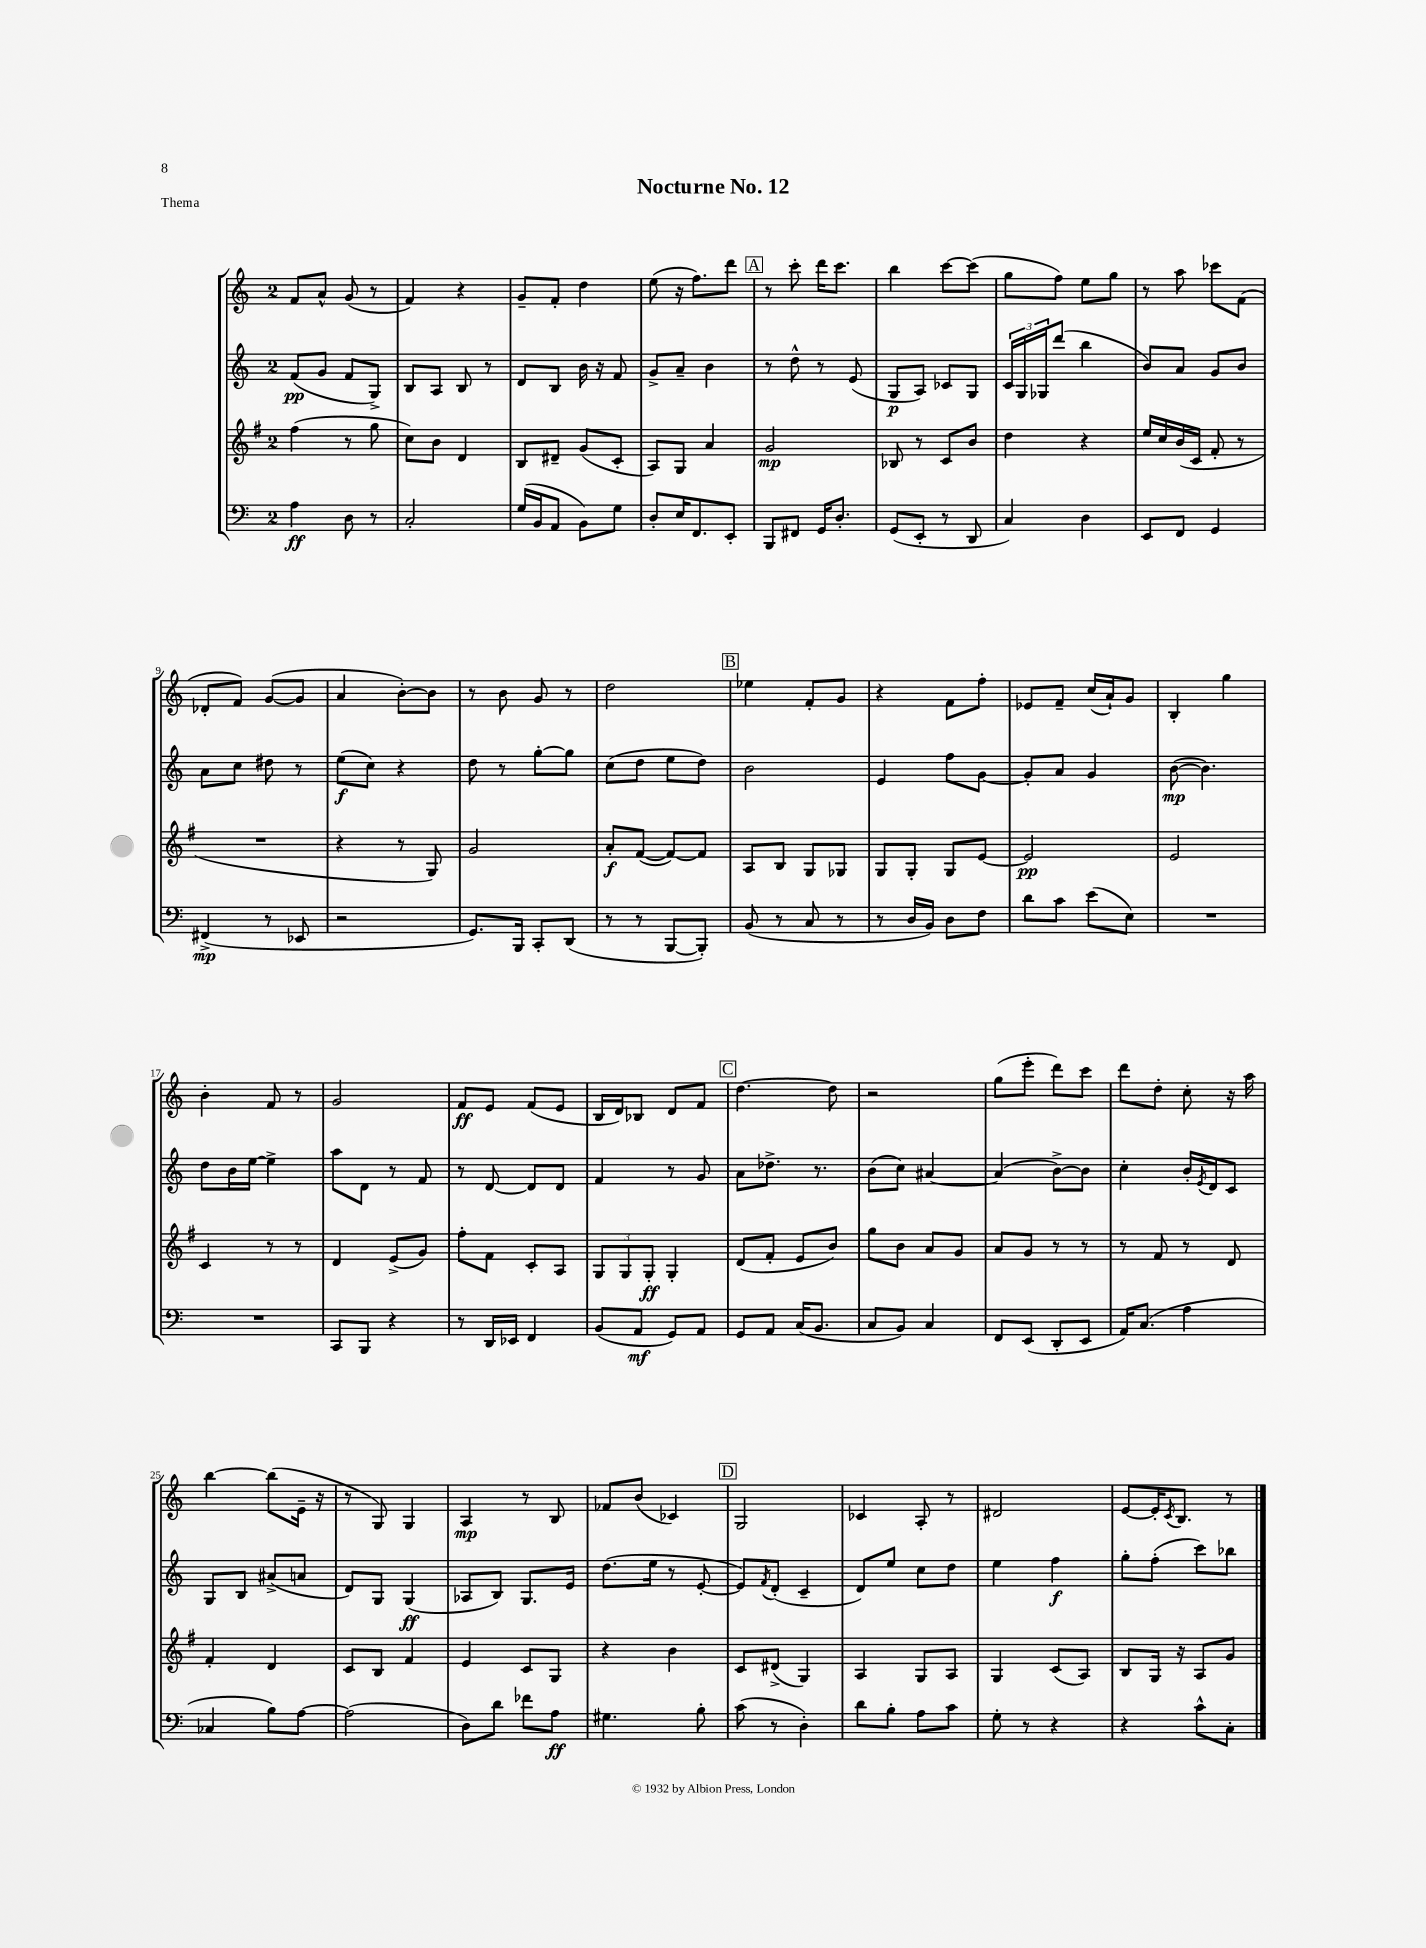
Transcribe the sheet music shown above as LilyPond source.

\header { title = "Nocturne No. 12" piece = "Thema" }
<<
\new StaffGroup <<
\new Staff = "s0" {
    \clef treble \key c \major \once \override Staff.TimeSignature.style = #'single-digit \time 2/4
    f'8 a'8-^ g'8( r8 |
    f'4) r4 |
    g'8-- f'8-. d''4 |
    e''8( r16 f''8.) d'''8 |
    \mark \markup { \box "A" } r8 c'''8-. d'''16 c'''8. |
    b''4 c'''8~ c'''8( |
    g''8 f''8) e''8 g''8 |
    r8 a''8 ces'''8 f'8( |
    des'8-. f'8) g'8~( g'8 |
    a'4 b'8~-.) b'8 |
    r8 b'8 g'8 r8 |
    d''2 |
    \mark \markup { \box "B" } ees''4 f'8-. g'8 |
    r4 f'8 f''8-. |
    ees'8 f'8-- c''16( a'16-!) g'8 |
    b4-. g''4 |
    b'4-. f'8 r8 |
    g'2 |
    f'8\ff e'8 f'8( e'8 |
    b16 d'16) bes8 d'8 f'8 |
    \mark \markup { \box "C" } d''4.~ d''8 |
    r2 |
    g''8( e'''8-. d'''8) c'''8 |
    d'''8 d''8-. c''8-. r16 a''16 |
    b''4~ b''8( e'16-- r16 |
    r8 g8) g4 |
    a4\mp r8 b8 |
    fes'8 b'8( ces'4) |
    \mark \markup { \box "D" } g2 |
    ces'4 a8-. r8 |
    dis'2 |
    e'8~ e'16-. \acciaccatura { c'8 } b8. r8 \bar "|." |
}
\new Staff = "s1" {
    \clef treble \key c \major \once \override Staff.TimeSignature.style = #'single-digit \time 2/4
    f'8\pp( g'8 f'8 g8->) |
    b8 a8 b8 r8 |
    d'8 b8 b'16 r16 f'8 |
    g'8-> a'8-- b'4 |
    \mark \markup { \box "A" } r8 d''8-^ r8 e'8( |
    g8\p a8) ces'8 g8 |
    \tuplet 3/2 { c'16 g16 ges16 } d'''8( b''4 |
    b'8) a'8 g'8 b'8 |
    a'8 c''8 dis''8 r8 |
    e''8\f( c''8) r4 |
    d''8 r8 g''8~-. g''8 |
    c''8( d''8 e''8 d''8) |
    \mark \markup { \box "B" } b'2 |
    e'4 f''8 g'8~ |
    g'8-. a'8 g'4 |
    b'8~\mp( b'4.) |
    d''8 b'16 e''16~ e''4-> |
    a''8 d'8 r8 f'8 |
    r8 d'8~ d'8 d'8 |
    f'4 r8 g'8 |
    \mark \markup { \box "C" } a'8 des''8.-> r8. |
    b'8( c''8) ais'4~ |
    ais'4( b'8~->) b'8 |
    c''4-. b'16-. \acciaccatura { e'8 } d'16 c'8 |
    g8 b8 ais'8->( a'8 |
    d'8) g8 g4\ff( |
    aes8 b8) g8. e'16 |
    d''8.( e''16 r8 e'8~-. |
    \mark \markup { \box "D" } e'8) \acciaccatura { f'8 } d'8-.( c'4-- |
    d'8) e''8 c''8 d''8 |
    e''4 f''4\f |
    g''8-. f''8-.( c'''8) bes''8 \bar "|." |
}
\new Staff = "s2" {
    \clef treble \key g \major \once \override Staff.TimeSignature.style = #'single-digit \time 2/4
    fis''4( r8 g''8 |
    c''8) b'8 d'4 |
    b8 dis'8-- g'8( c'8-. |
    a8) g8 a'4 |
    \mark \markup { \box "A" } g'2\mp |
    bes8 r8 c'8 b'8 |
    d''4 r4 |
    e''16 c''16 b'16( c'16 fis'8-. r8 |
    R2 |
    r4 r8 g8) |
    g'2 |
    a'8-.\f fis'8~( fis'8~) fis'8 |
    \mark \markup { \box "B" } a8 b8 g8 ges8 |
    g8 g8-. g8 e'8~ |
    e'2\pp |
    e'2 |
    c'4 r8 r8 |
    d'4 e'8->( g'8) |
    fis''8-. fis'8 c'8-. a8 |
    \tuplet 3/2 { g8 g8 g8-.\ff } g4-. |
    \mark \markup { \box "C" } d'8( fis'8-. e'8 b'8) |
    g''8 b'8 a'8 g'8 |
    a'8 g'8 r8 r8 |
    r8 fis'8 r8 d'8 |
    fis'4-. d'4 |
    c'8 b8 fis'4 |
    e'4 c'8 g8 |
    r4 b'4 |
    \mark \markup { \box "D" } c'8 dis'8->( g4) |
    a4 g8 a8 |
    g4 c'8( a8) |
    b8 g16 r16 a8 g'8 \bar "|." |
}
\new Staff = "s3" {
    \clef bass \key c \major \once \override Staff.TimeSignature.style = #'single-digit \time 2/4
    a4\ff d8 r8 |
    c2-. |
    g16( b,16 a,8 b,8) g8 |
    d8-. e16 f,8. e,8-. |
    \mark \markup { \box "A" } b,,8 fis,8 g,16 d8.-. |
    g,8( e,8-. r8 d,8 |
    c4) d4 |
    e,8 f,8 g,4 |
    fis,4->\mp( r8 ees,8 |
    r2 |
    g,8.) b,,16 c,8-. d,8( |
    r8 r8 b,,8~ b,,8-.) |
    \mark \markup { \box "B" } b,8( r8 c8 r8 |
    r8 d16 b,16) d8 f8 |
    d'8 c'8 e'8( e8) |
    R2 |
    R2 |
    c,8 b,,8 r4 |
    r8 d,16 ees,16 f,4 |
    b,8( a,8\mf g,8) a,8 |
    \mark \markup { \box "C" } g,8 a,8 c16( b,8. |
    c8 b,8) c4 |
    f,8 e,8( d,8-. e,8 |
    a,16) c8.( a4 |
    ces4 b8) a8~ |
    a2( |
    d8) d'8 fes'8 a8\ff |
    gis4. b8-. |
    \mark \markup { \box "D" } c'8( r8 d4-.) |
    d'8 b8-. a8 c'8 |
    g8-. r8 r4 |
    r4 c'8-^ c8-. \bar "|." |
}
>>
>>
